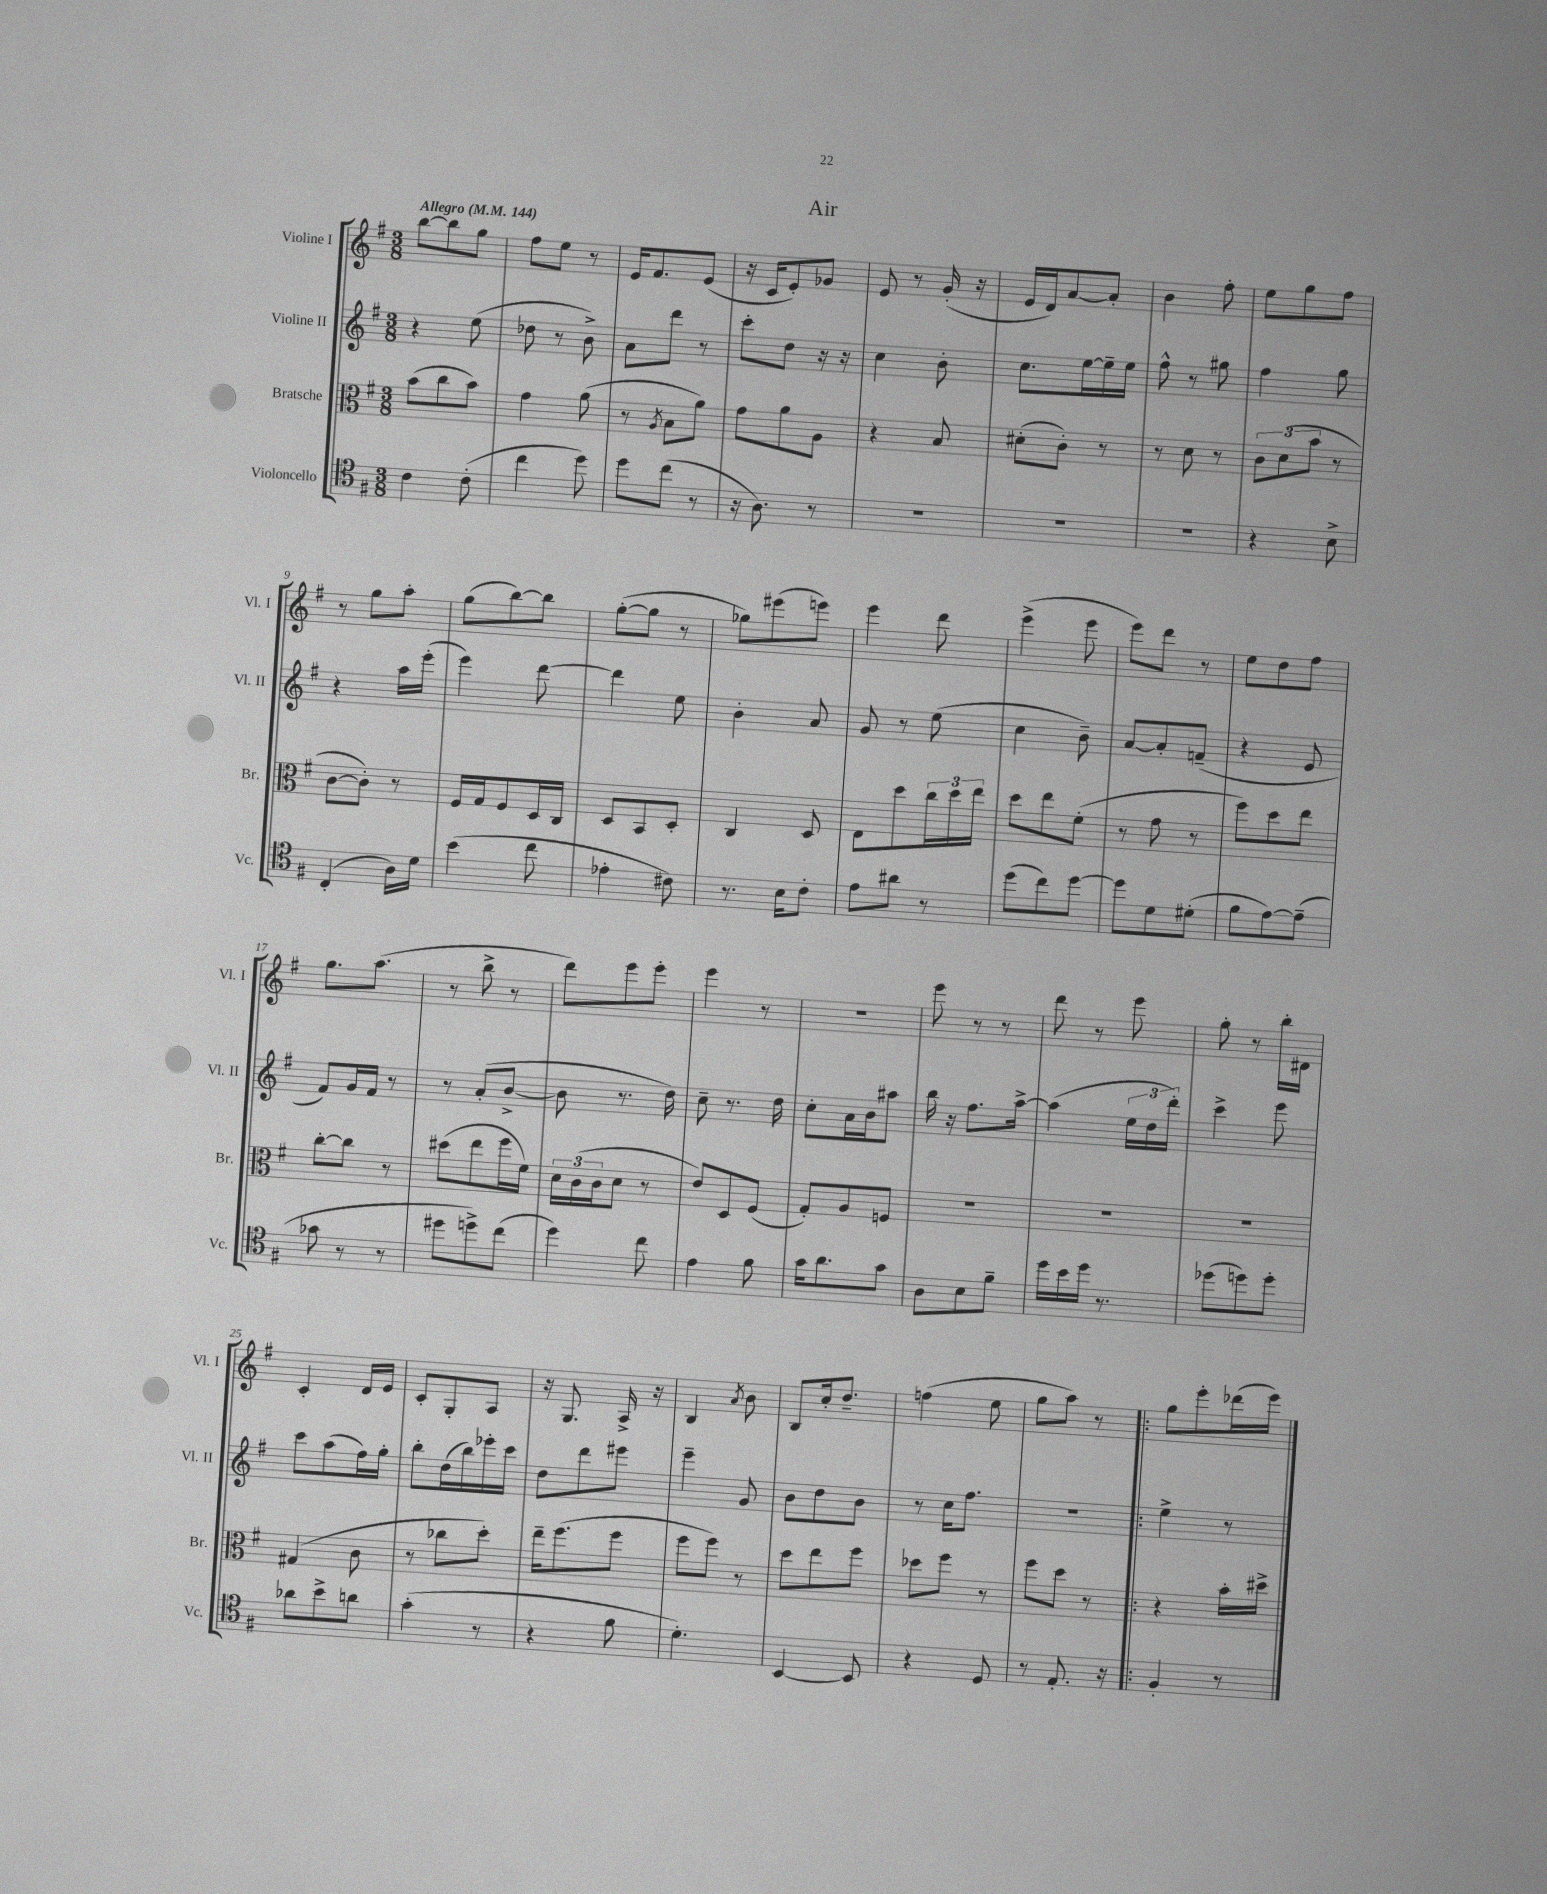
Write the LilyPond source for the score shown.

\header { title = "Air" }
<<
\new StaffGroup <<
\new Staff = "s0" \with { instrumentName = "Violine I" shortInstrumentName = "Vl. I" } {
    \clef treble \key g \major \numericTimeSignature \time 3/8 \tempo "Allegro" 4 = 144
    b''8~ b''8 g''8 |
    fis''8 e''8 r8 |
    e'16 fis'8. e'8( |
    r16 c'16 e'8-.) ges'8 |
    e'8 r8 g'16-.( r16 |
    e'16 d'16) a'8~ a'8-. |
    b'4 fis''8-. |
    e''8 g''8 fis''8 |
    r8 g''8 a''8-. |
    g''8( b''8~) b''8 |
    g''8~-.( g''8 r8 |
    ges''8) eis'''8( e'''8) |
    e'''4 d'''8 |
    e'''4->( e'''8 |
    e'''8) d'''8 r8 |
    e''8 d''8 fis''8 |
    g''8. a''8.( |
    r8 b''8-> r8 |
    d'''8) e'''8 e'''8-. |
    e'''4 r8 |
    R4. |
    e'''8 r8 r8 |
    d'''8 r8 e'''8 |
    g''8-. r8 b''16-. dis'16 |
    c'4-. d'16 e'16 |
    c'8-. g8-. a8 |
    r16 g8. a16-> r16 |
    b4 \acciaccatura { a'8 } b'8 |
    b8 c''16-. d''8.-- |
    f''4( e''8 |
    g''8 a''8) r8 |
    \bar ".|:" g''8 e'''8-. des'''16( e'''16) \bar "|." |
}
\new Staff = "s1" \with { instrumentName = "Violine II" shortInstrumentName = "Vl. II" } {
    \clef treble \key g \major \numericTimeSignature \time 3/8
    r4 e''8( |
    des''8 r8 b'8->) |
    a'8 d'''8 r8 |
    c'''8-. d''8 r16 r16 |
    c''4 b'8-. |
    c''8. e''16~ e''16-- e''16 |
    fis''8-^ r8 gis''8 |
    fis''4 g''8 |
    r4 a''16 e'''16-.( |
    e'''4) d'''8~ |
    d'''4 e''8 |
    b'4-. a'8 |
    g'8 r8 e''8( |
    c''4 b'8--) |
    a'8~ a'8-. f'8--( |
    r4 e'8 |
    fis'8) g'16 fis'16 r8 |
    r8 a'8-.( b'8~-> |
    b'8 r8. d''16) |
    c''8-- r8. d''16 |
    c''8-. a'16 b'16 ais''8 |
    b''16 r16 fis''8. a''16~-> |
    a''4( \tuplet 3/2 { e''16 d''16 d'''16-.) } |
    c'''4-> e'''8 |
    c'''8 a''8( fis''16) g''16-. |
    b''8-. d''16( b''16) ees'''16-. c'''16 |
    d''8 d'''8 eis'''8 |
    e'''4-- g'8 |
    b'8 d''8 b'8 |
    r8 c''16 fis''8. |
    R4. |
    \bar ".|:" e''4-> r8 \bar "|." |
}
\new Staff = "s2" \with { instrumentName = "Bratsche" shortInstrumentName = "Br." } {
    \clef alto \key g \major \numericTimeSignature \time 3/8
    b'8( c''8 b'8) |
    g'4 a'8( |
    r8 \acciaccatura { a8 } b8 a'8) |
    g'8 a'8 a8 |
    r4 b8 |
    dis'8-.( c'8-.) r8 |
    r8 d'8 r8 |
    \tuplet 3/2 { c'8 d'8( b'8 } r8 |
    c'8~ c'8-.) r8 |
    fis16 g16 fis8 d16 c16 |
    d8 b,8 d8-. |
    c4 d8 |
    e8 d''8 \tuplet 3/2 { c''16 d''16 e''16 } |
    d''8 e''8 fis'8-.( |
    r8 g'8 r8 |
    fis''8) d''8 e''8 |
    c''8~-. c''8 r8 |
    dis''8( e''8 fis''16 fis'16) |
    \tuplet 3/2 { d'16 c'16( c'16 } d'8 r8 |
    e'8) d8 fis8( |
    g8-.) a8 f8 |
    R4. |
    R4. |
    R4. |
    gis4( c'8 |
    r8 ces''8 d''8-.) |
    e''16-- fis''8.( fis''8 |
    fis''8 fis''8) r8 |
    d''8 e''8 fis''8 |
    des''8 fis''8 r8 |
    fis''8 d''8 r8 |
    \bar ".|:" r4 b'16-. dis''16-> \bar "|." |
}
\new Staff = "s3" \with { instrumentName = "Violoncello" shortInstrumentName = "Vc." } {
    \clef tenor \key g \major \numericTimeSignature \time 3/8
    c'4 c'8-.( |
    c''4 d''8) |
    d''8 c''8( r8 |
    r16 a8.) r8 |
    R4. |
    R4. |
    R4. |
    r4 b8-> |
    c4-.( a16) d'16 |
    b'4( c''8 |
    ees'4-. cis'8) |
    r8. b16 c'8-. |
    e'8 ais'8 r8 |
    d''8( c''8) d''8~ |
    d''8 d'8 dis'8-.( |
    fis'8 e'8~) e'8--( |
    ges'8 r8 r8 |
    dis''8 d''8->) c''8( |
    d''4) c''8 |
    e'4 fis'8 |
    g'16 a'8. g'8 |
    a8 b8 fis'8-- |
    d''16 b'16 d''16 r8. |
    des''8( d''8) d''8-. |
    aes'8 b'8-> a'8 |
    g'4-.( r8 |
    r4 fis'8 |
    d'4.-.) |
    b,4~ b,8 |
    r4 d8 |
    r8 e8.-. r16 |
    \bar ".|:" fis4-. r8 \bar "|." |
}
>>
>>
